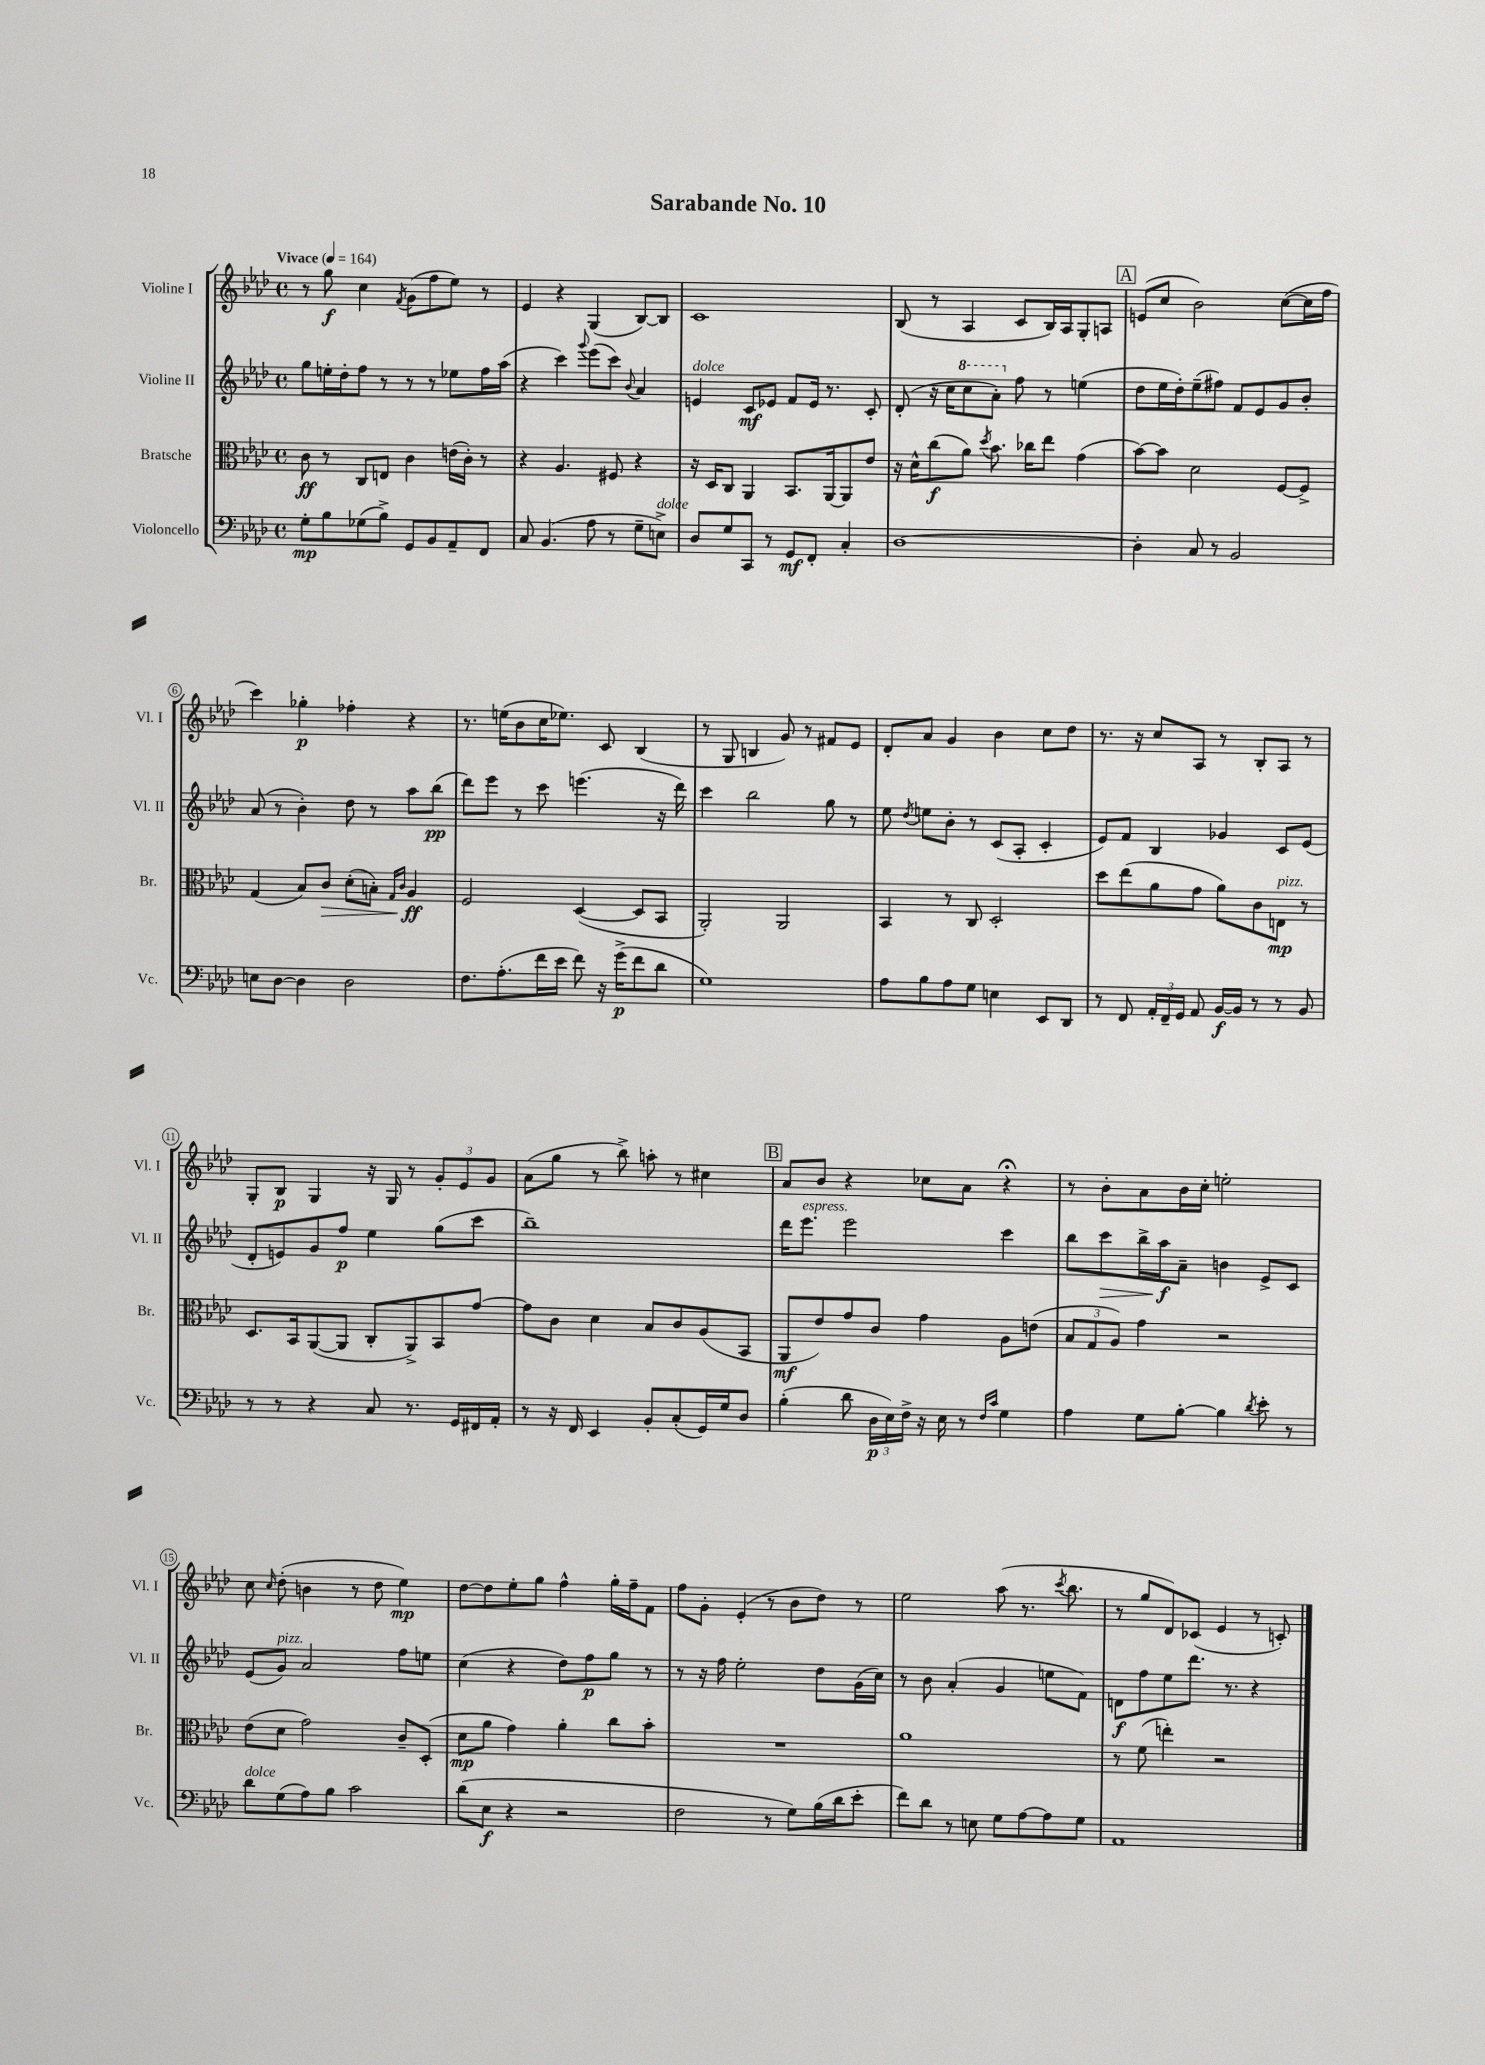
\header { title = "Sarabande No. 10" }
<<
\new StaffGroup <<
\new Staff = "s0" \with { instrumentName = "Violine I" shortInstrumentName = "Vl. I" } {
    \clef treble \key aes \major \defaultTimeSignature \time 4/4 \tempo "Vivace" 4 = 164
    \autoBeamOff r8 g''8\f c''4 \acciaccatura { f'8 } g'8[( f''8 ees''8]) r8 |
    ees'4 r4 g4( bes8[~) bes8] |
    c'1 |
    bes8( r8 aes4 c'8[ bes16) aes16 g8-. a8] |
    \mark \markup { \box "A" } e'8[( c''8] bes'2) c''8[~( c''16 f''16] |
    c'''4) ges''4-.\p fes''4-. r4 |
    r8. e''16[( bes'8 c''16 ees''8.]) c'8 bes4( |
    r8 g8 b4 g'8) r8 fis'8[ ees'8] |
    des'8[-. aes'8] g'4 bes'4 c''8[ des''8] |
    r8. r16 c''8[ aes8] r8 bes8[-. aes8] r8 |
    g8[-. bes8]\p g4 r16 g16 r8 \tuplet 3/2 { g'8[-. ees'8 g'8] } |
    aes'8[( g''8] r8 bes''8->) a''8-. r8 cis''4 |
    \mark \markup { \box "B" } aes'8[ bes'8] r4 ces''8[ aes'8] r4\fermata |
    r8 bes'8[-. aes'8 bes'16 c''16]-. e''2-. |
    c''8 \grace { c''16 } des''8-.( b'4 r8 des''8 ees''4\mp) |
    des''8[~ des''8 ees''8-. g''8] f''4-^ g''16[-. f''16-- f'8] |
    f''8[ g'8]-. ees'4-.( r8 bes'8[ des''8]) r8 |
    ees''2 aes''8( r8. \acciaccatura { c'''8 } bes''8. |
    r8 g''8[ des'8) ces'8]( ees'4 r8 c'8-.) \bar "|." |
}
\new Staff = "s1" \with { instrumentName = "Violine II" shortInstrumentName = "Vl. II" } {
    \clef treble \key aes \major \defaultTimeSignature \time 4/4
    \autoBeamOff g''8[ e''16-. des''16-. f''8] r8 r8 r8 ees''8[ f''16 aes''16]( |
    r4 c'''4) \appoggiatura { g'''8 } ees'''8[( c'''8]) \appoggiatura { bes'8 } aes'4 |
    e'4^\markup { \italic "dolce" } c'8[\mf ees'8] f'8[ ees'16] r8. c'8-. |
    des'8-.( r16 c''16[ \ottava #1 c'''8 aes''8]-.) \ottava #0 f''8 r8 e''4( |
    \mark \markup { \box "A" } des''8[ ees''16 des''16-.) ees''8--( fis''8]) f'8[ ees'8 g'8 bes'8]-. |
    aes'8( r8 bes'4-.) des''8 r8 aes''8[ bes''8]\pp( |
    des'''8[) ees'''8] r8 c'''8 e'''4.( r16 des'''16) |
    c'''4 bes''2 g''8 r8 |
    ees''8 \acciaccatura { des''8 } e''8[ bes'8]-. r8 c'8[( aes8]-. c'4-. |
    ees'8[) f'8] bes4 ges'4 c'8[ ees'8]( |
    des'8[-. e'8) g'8 f''8]\p ees''4 g''8[( c'''8] |
    bes''1--) |
    \mark \markup { \box "B" } des'''16[ ees'''8.]^\markup { \italic "espress." } ees'''2 c'''4 |
    bes''8[ c'''8\> bes''16-> aes''16\f\! aes'8]-- b'4 ees'8[-> c'8] |
    ees'8[( g'8]^\markup { \italic "pizz." }) aes'2 f''8[ e''8] |
    c''4( r4 des''8[) f''8\p g''8] r8 |
    r8 r16 f''16 ees''2-. des''8[ g'16( c''16]) |
    r8 bes'8 aes'4-.( g'4 e''8[ f'8]) |
    d'8[\f f''8 ees''8 des'''8.] r8. r4 \bar "|." |
}
\new Staff = "s2" \with { instrumentName = "Bratsche" shortInstrumentName = "Br." } {
    \clef alto \key aes \major \defaultTimeSignature \time 4/4
    \autoBeamOff c'8\ff r8 c8[ e8] c'4 e'16[( c'16]-.) r8 |
    r4 aes4. fis8 r4 |
    r16 des16[ c8] aes,4 bes,8.[ aes,16~ aes,8 ees'8] |
    r16 des'16[-^ c''8\f( aes'8]) \acciaccatura { des''8 } bes'8. ces''16[ ees''8] g'4( |
    \mark \markup { \box "A" } bes'8[~) bes'8] des'2 f8[~ f8]-> |
    g4( bes8[) c'8]\> des'8[-.( b8]-.) \grace { g16[ c'16] } aes4\ff\! |
    f2 des4~( des8[ bes,8] |
    aes,2-.) aes,2 |
    bes,4 r8 c8 des2-. |
    des''8[ ees''8( aes'8 g'8] aes'8[) c'8 e8]\mp^\markup { \italic "pizz." } r8 |
    des8.[ bes,16 aes,8~( aes,8] c8[-. aes,8->) bes,8 g'8]~ |
    g'8[ c'8] des'4 bes8[ c'8 aes8( bes,8] |
    \mark \markup { \box "B" } aes,8[\mf ees'8) g'8 c'8] g'4 aes8[ e'8]( |
    \tuplet 3/2 { bes8[ g8 aes8]) } g'4 r2 |
    ees'8[( des'8] g'2) c'8[-- des8]-.( |
    des'8[\mp aes'8] g'4) aes'4-. c''8[ bes'8]-. |
    R1 |
    aes'1 |
    r8 f'8( e''4-.) r2 \bar "|." |
}
\new Staff = "s3" \with { instrumentName = "Violoncello" shortInstrumentName = "Vc." } {
    \clef bass \key aes \major \defaultTimeSignature \time 4/4
    \autoBeamOff g8[-.\mp bes8 ges8( bes8]->) g,8[ bes,8 aes,8-- f,8] |
    c8 bes,4.( aes8 r8 g8[-- e8]->^\markup { \italic "dolce" }) |
    des8[ g8 c,8] r8 g,8[\mf f,8]-. c4-. |
    des1~ |
    \mark \markup { \box "A" } des4-. c8 r8 bes,2 |
    e8[ des8]~ des4 des2 |
    f8.[ aes8.-.( f'16 ees'16] f'8) r16 g'16[->\p( f'8 des'8] |
    g1) |
    aes8[ bes8 aes8 g8] e4 ees,8[ des,8] |
    r8 f,8 \tuplet 3/2 { aes,16[-. f,16-- g,16] } aes,8 bes,16[~\f bes,16] r8 r8 bes,8 |
    r8 r8 r4 c8 r8. g,16[ fis,16 aes,16]-. |
    r8 r16 f,16 ees,4 bes,8[-. c8-.( g,16) g16 des8] |
    \mark \markup { \box "B" } bes4-.( des'8 \tuplet 3/2 { des16[\p ees16) f16]-> } r16 ees16 r8 \grace { f16[ c'16] } g4 |
    aes4 g8[ bes8]~-. bes4 \acciaccatura { des'8 } ees'8-. r8 |
    des'8[^\markup { \italic "dolce" } g8( aes8) bes8] c'2 |
    des'8[( ees8]\f r4 r2 |
    f2 r8 g8[) bes16( des'16 ees'8]-. |
    f'8[) des'8] r8 e8 g8[ aes8~ aes8 g8] |
    aes,1 \bar "|." |
}
>>
>>
\layout { \context { \Score \override BarNumber.stencil = #(make-stencil-circler 0.1 0.3 ly:text-interface::print) } }
